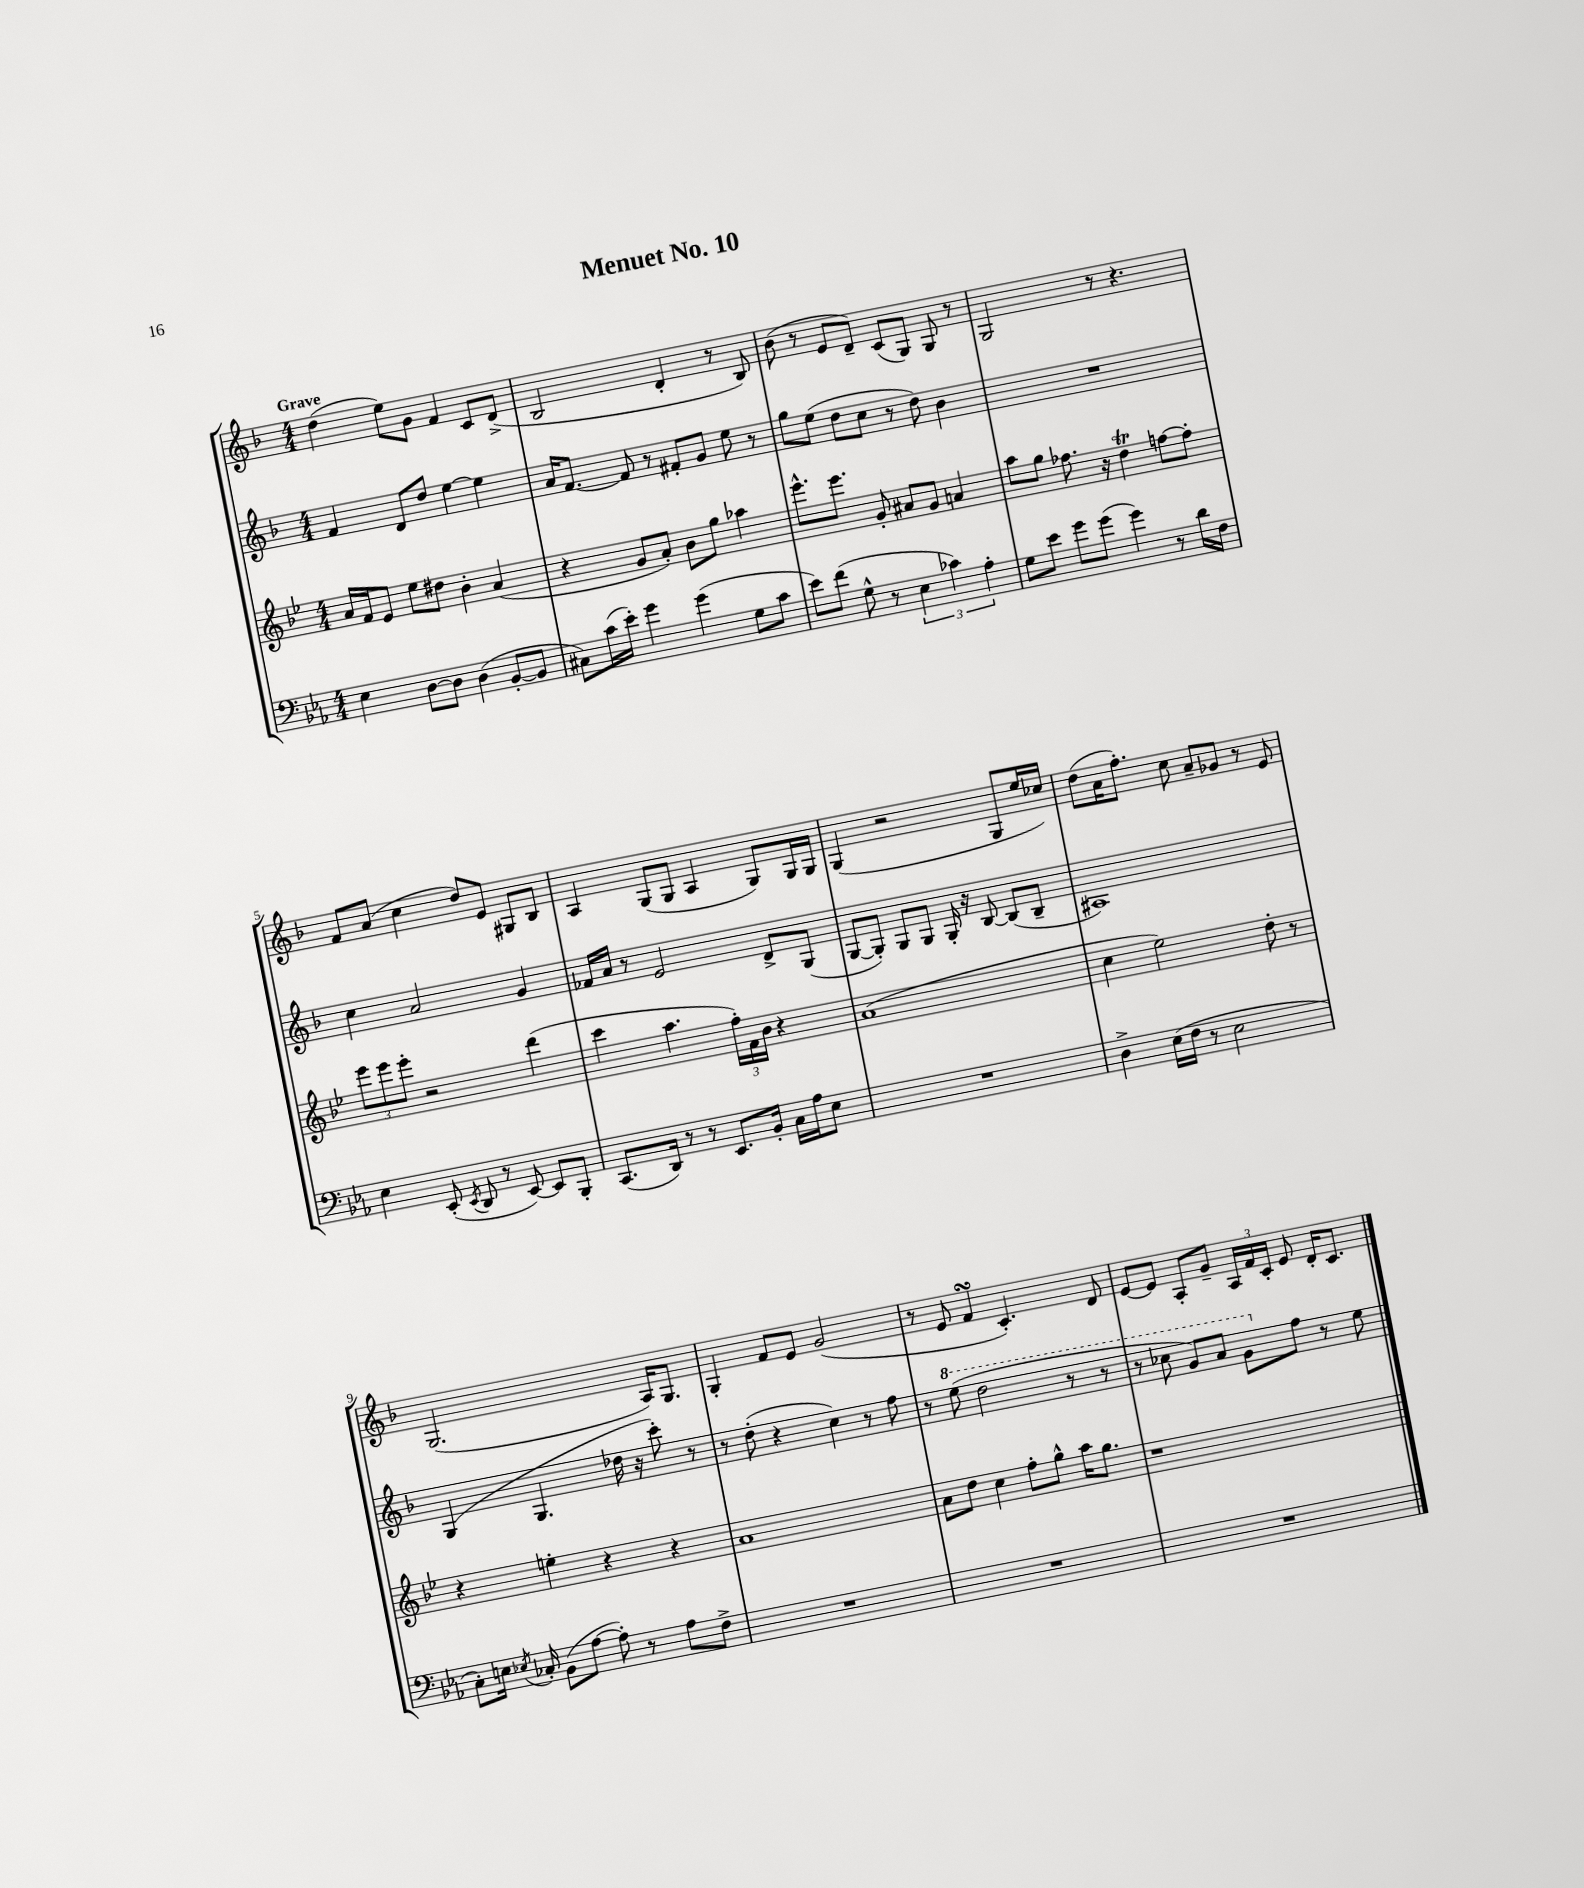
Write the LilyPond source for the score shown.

\header { title = "Menuet No. 10" }
<<
\new StaffGroup <<
\new Staff = "s0" {
    \clef treble \key f \major \numericTimeSignature \time 4/4 \tempo "Grave"
    \autoBeamOff d''4( e''8[) g'8] f'4 c'8[ d'8]->( |
    bes2 d'4-. r8 bes8) |
    bes'8( r8 e'8[ d'8]--) c'8[( g8]) g8 r8 |
    g2 r8 r4. |
    f'8[ a'8]( c''4 d''8[) e'8] gis8[ bes8] |
    a4 g8[( g8] a4 g8[) g16 g16] |
    g4( r2 g8[ e''16 ces''16]) |
    d''8[( a'16 f''8.]-.) c''8 a'8[-- ges'8] r8 e'8 |
    g2.( a16[) g8.] |
    g4-. f'8[ e'8] g'2( |
    r8 e'8 f'4\turn c'4.-.) d'8 |
    e'8[~ e'8] a8[-. g'8]-- \tuplet 3/2 { a16[ f'16 c'16]-. } e'8 d'16[-. c'8.] \bar "|." |
}
\new Staff = "s1" {
    \clef treble \key f \major \numericTimeSignature \time 4/4
    \autoBeamOff f'4 d'8[ d''8] e''4~ e''4 |
    a'16[ f'8.]~ f'8 r8 fis'8[-. g'8] e''8 r8 |
    g''8[ e''8]( d''8[ c''8] r8 d''8) bes'4 |
    R1 |
    c''4 a'2 g'4 |
    fes'16[ a'16] r8 e'2 d'8[-> g8]( |
    g8[~ g8]-.) g8[ g8] g16-. r16 bes8~ bes8[( bes8]-- |
    ais1) |
    g4( g4. des''16 r16 c'''8-.) r8 |
    r8 d''8-.( r4 c''4) r8 f''8 |
    r8 \ottava #1 e'''8( d'''2 r8 r8 |
    r8 ces'''8 g''8[) a''8] g''8[ \ottava #0 f''8] r8 e''8 \bar "|." |
}
\new Staff = "s2" {
    \clef treble \key bes \major \numericTimeSignature \time 4/4
    \autoBeamOff a'16[ f'16 ees'8] ees''8[ dis''8] bes'4-. a'4( |
    r4 g'8[ a'8]-.) bes'8[ g''8] aes''4 |
    ees'''8.[-^ ees'''8.] g'8-. ais'8[ g'8] a'4 |
    a''8[ g''8] fes''8. r16 d''4\trill f''8[~ f''8]-. |
    \tuplet 3/2 { ees'''8[ ees'''8 ees'''8]-. } r2 d'''4( |
    c'''4 a''4. \tuplet 3/2 { f''16[-.) f'16 bes'16] } r4 |
    a'1( |
    c''4 ees''2) d''8-. r8 |
    r4 e''4-. r4 r4 |
    a'1 |
    a'8[ d''8] c''4 f''8[-. g''8]-^ a''16[ g''8.] |
    r1 \bar "|." |
}
\new Staff = "s3" {
    \clef bass \key ees \major \numericTimeSignature \time 4/4
    \autoBeamOff ees4 d8[~ d8] d4( bes,8[~-. bes,8] |
    cis8[) c'16( ees'16]-.) g'4 g'4( g8[ c'8] |
    ees'8[) f'8]( g8-^ r8 \tuplet 3/2 { ees4 ces'4) aes4-. } |
    g8[ ees'8] g'8[ g'8]( g'4) r8 d'16[ f16] |
    ees4 ees,8-.( \acciaccatura { ees,8 } d,8 r8 ees,8~) ees,8[ bes,,8]-. |
    c,8.[( d,16]) r8 r8 ees,8.[ bes,16]-. c16[ aes16 ees8] |
    R1 |
    d4-> ees16[( f16] r8 ees2 |
    c8[-.) e16] \acciaccatura { ees8 } ces16-. bes,8[( aes8]~ aes8-.) r8 aes8[ f8]-> |
    R1 |
    R1 |
    R1 \bar "|." |
}
>>
>>
